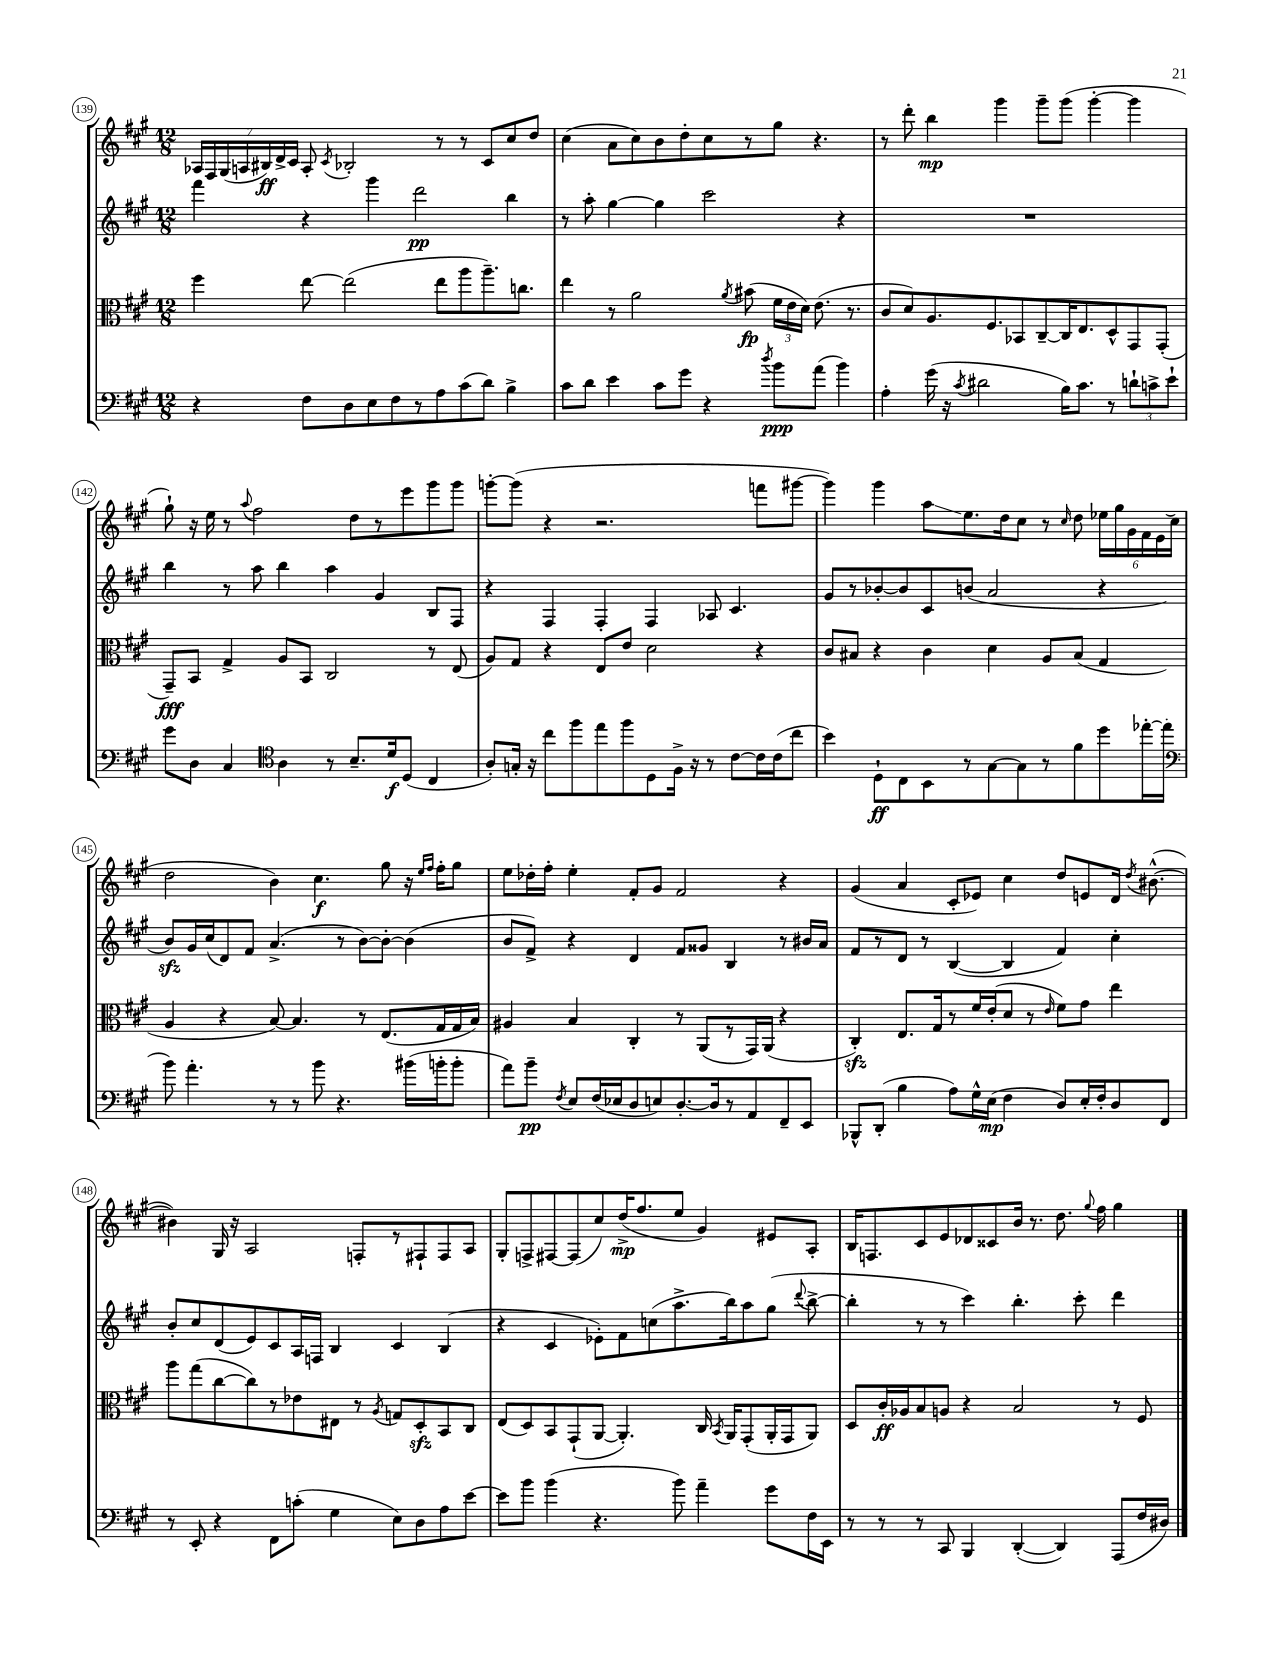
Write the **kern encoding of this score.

**kern	**kern	**kern	**kern
*staff4	*staff3	*staff2	*staff1
*clefF4	*clefC3	*clefG2	*clefG2
*k[f#c#g#]	*k[f#c#g#]	*k[f#c#g#]	*k[f#c#g#]
*M12/8	*M12/8	*M12/8	*M12/8
4r	4ff#	4fff#	28A-
.	.	.	28F#
.	.	.	(28G#
.	.	.	28A
.	.	.	28B#)
.	.	.	28d^
.	.	.	28c#
8F#	[8ee	4r	8A'
.	.	.	8qc#
8D	(2ee]	.	2B-'
8E	.	4ggg#	.
8F#	.	.	.
8r	.	2ddd	.
8A	8ee	.	8r
(8c#	8aa	.	8r
8d)	8.aa~)	.	8c#
4B^	.	4bb	8cc#
.	8.cc	.	.
.	.	.	8dd
=	=	=	=
8c#	4ee	8r	(4cc#
8d	.	8aa'	.
4e	8r	[4gg#	8a
.	2a	.	8cc#)
8c#	.	4gg#]	8b
8g#	.	.	8dd'
4r	.	2ccc#	8cc#
.	8qa	.	.
.	(8b#	.	8r
8qdd	.	.	.
8b	24f#	.	8gg#
.	24e	.	.
.	24d)	.	.
(8a	(8.e	.	4.r
4b)	.	4r	.
.	8.r	.	.
=	=	=	=
4A'	8c#	1.r	8r
.	8d)	.	8ddd'
(16g#	8.A	.	4bb
16r	.	.	.
8qc#	.	.	.
2d#	.	.	.
.	8.F#	.	.
.	.	.	4ggg#
.	8BB-	.	.
.	[8C#~	.	8ggg#~
16B)	16C#]	.	(8ggg#
8.c#	8.E	.	.
.	.	.	[4ggg#'
8r	8D^^	.	.
12d`	8GG#	.	4ggg#]
12c^	.	.	.
.	(8GG#'	.	.
12e`	.	.	.
=	=	=	=
8g#	8GG#~)	4bb	8gg#`)
8D	8BB	.	16r
.	.	.	16ee
4C#	4G#^	8r	8r
.	.	.	8qqaa
.	.	8aa	2ff#
*clefC4	*	*	*
4A	8A	4bb	.
.	8BB	.	.
8r	2C#	4aa	.
8.B~	.	.	8dd
.	.	4g#	8r
16d	.	.	.
(8D	.	.	8eee
4C#	8r	8B	8ggg#
.	(8E	8F#	8ggg#
=	=	=	=
8A')	8A)	4r	[8ggg'
16G'	8G#	.	(8ggg]
16r	.	.	.
8cc#	4r	4F#	4r
8ff#	.	.	.
8ee	8E	4F#'	2.r
8ff#	8e	.	.
8D	2d	4F#	.
16F#^	.	.	.
16r	.	.	.
8r	.	8A-	.
[8c#	.	4.c#	.
16c#]	4r	.	8fff
(16c#	.	.	.
8cc#	.	.	[8ggg#
=	=	=	=
4b)	8c#	8g#	4ggg#])
.	8B#	8r	.
8D`	4r	[8b-'	4ggg#
8C#	.	8b-]	.
8BB	4c#	8c#	8aa
8r	.	(8b	8.ee
[8G#	4d	2a	.
.	.	.	16dd
8G#]	.	.	8cc#
8r	8A	.	8r
.	.	.	16qqcc#
8f#	(8B#	.	8dd
8dd	4G#	4r	24ee-
.	.	.	24gg#
.	.	.	24g#
[16ee-'	.	.	24f#
.	.	.	24e
(16ee-]	.	.	.
.	.	.	(24cc#
=	=	=	=
*clefF4	*	*	*
8b)	4A	8b)	2dd
4.a'	.	16g#	.
.	.	(16cc#	.
.	4r	8d)	.
.	.	8f#	.
8r	[8B)	(4.a^	4b)
8r	4.B]	.	.
8b	.	.	4.cc#
4.r	.	8r	.
.	8r	[8b)	.
.	(8.E	8b'_	8gg#
(16b#	.	(4b]	16r
.	.	.	16qqee
.	.	.	16qqff#
16b'	16G#	.	16ff#'
8b'	16G#	.	8gg#
.	16B)	.	.
=	=	=	=
8a)	4A#	8b	8ee
8b~	.	8f#^)	16dd-'
.	.	.	16ff#'
8qF#	.	.	.
8E	4B	4r	4ee'
(16F#	.	.	.
16E-	.	.	.
8D	4C#'	4d	8f#'
8E)	.	.	8g#
[8.D'	8r	8f#	2f#
.	(8AA	8g##	.
16D]	.	.	.
8r	8r	4B	.
8AA	16GG#)	.	.
.	(16AA	.	.
8FF#~	4r	8r	4r
8EE	.	16b#	.
.	.	16a	.
=	=	=	=
8BBB-^^	4C#')	8f#	(4g#
(8DD'	.	8r	.
4B	8.E	8d	4a
.	.	8r	.
.	16G#	.	.
8A)	8r	([4B	8c#'
16G#^^	16f#	.	8e-)
(16E	(16e'	.	.
4F#	8d	4B]	4cc#
.	8r	.	.
.	16qqe	.	.
8D)	8f#)	4f#)	8dd
16E'	8g#	.	8e
16F#'	.	.	.
8D	4ee	4cc#'	16d
.	.	.	8qdd
.	.	.	([8.b#^^
8FF#	.	.	.
=	=	=	=
8r	8aa	8b'	4b#])
8EE'	(8gg#	8cc#	.
4r	[8cc#	(8d	16G#
.	.	.	16r
.	8cc#])	8e)	2A
8FF#	8r	8c#	.
(8c'	8e-	16A	.
.	.	16F	.
4G#	8E#	4B	.
.	8r	.	8F'
.	8qA	.	.
8E)	8G	4c#	8r
8D	8D'	.	8F#`
8A	8BB	(4B	8F#
[8e	8C#	.	8A
=	=	=	=
8e]	(8E	4r	8G#'
8b	8D)	.	8F^
(4b	8BB	4c#	[8F#
.	(8GG#`	.	(8F#]
4.r	[8AA	8e-')	8cc#)
.	4.AA'])	8f#	(16dd^
.	.	.	8.ff#
.	.	(8cc	.
8b)	.	8.aa^	8ee
4a~	16C#	.	4g#)
.	8qBB	.	.
.	16AA	16bb)	.
.	(8GG#'	8aa	.
8g#	16AA'	(8gg#	8e#
.	16GG#	.	.
.	.	8qqddd	.
16F#	8AA)	[8bb^	8A'
16EE	.	.	.
=	=	=	=
8r	8D	4bb']	16B
.	.	.	8.F
8r	16c#'	.	.
.	16A-	.	.
8r	8B	8r	8c#
8CC#	8A	8r	8e
4BBB	4r	4ccc#)	8d-
.	.	.	8c##
([4DD'	2B	4.bb'	16b
.	.	.	8.r
4DD])	.	.	8.dd
.	.	8ccc#'	.
.	.	.	8qqgg#
.	.	.	16ff#
(8AAA	8r	4ddd	4gg#
16F#	8F#	.	.
16D#)	.	.	.
==	==	==	==
*-	*-	*-	*-
